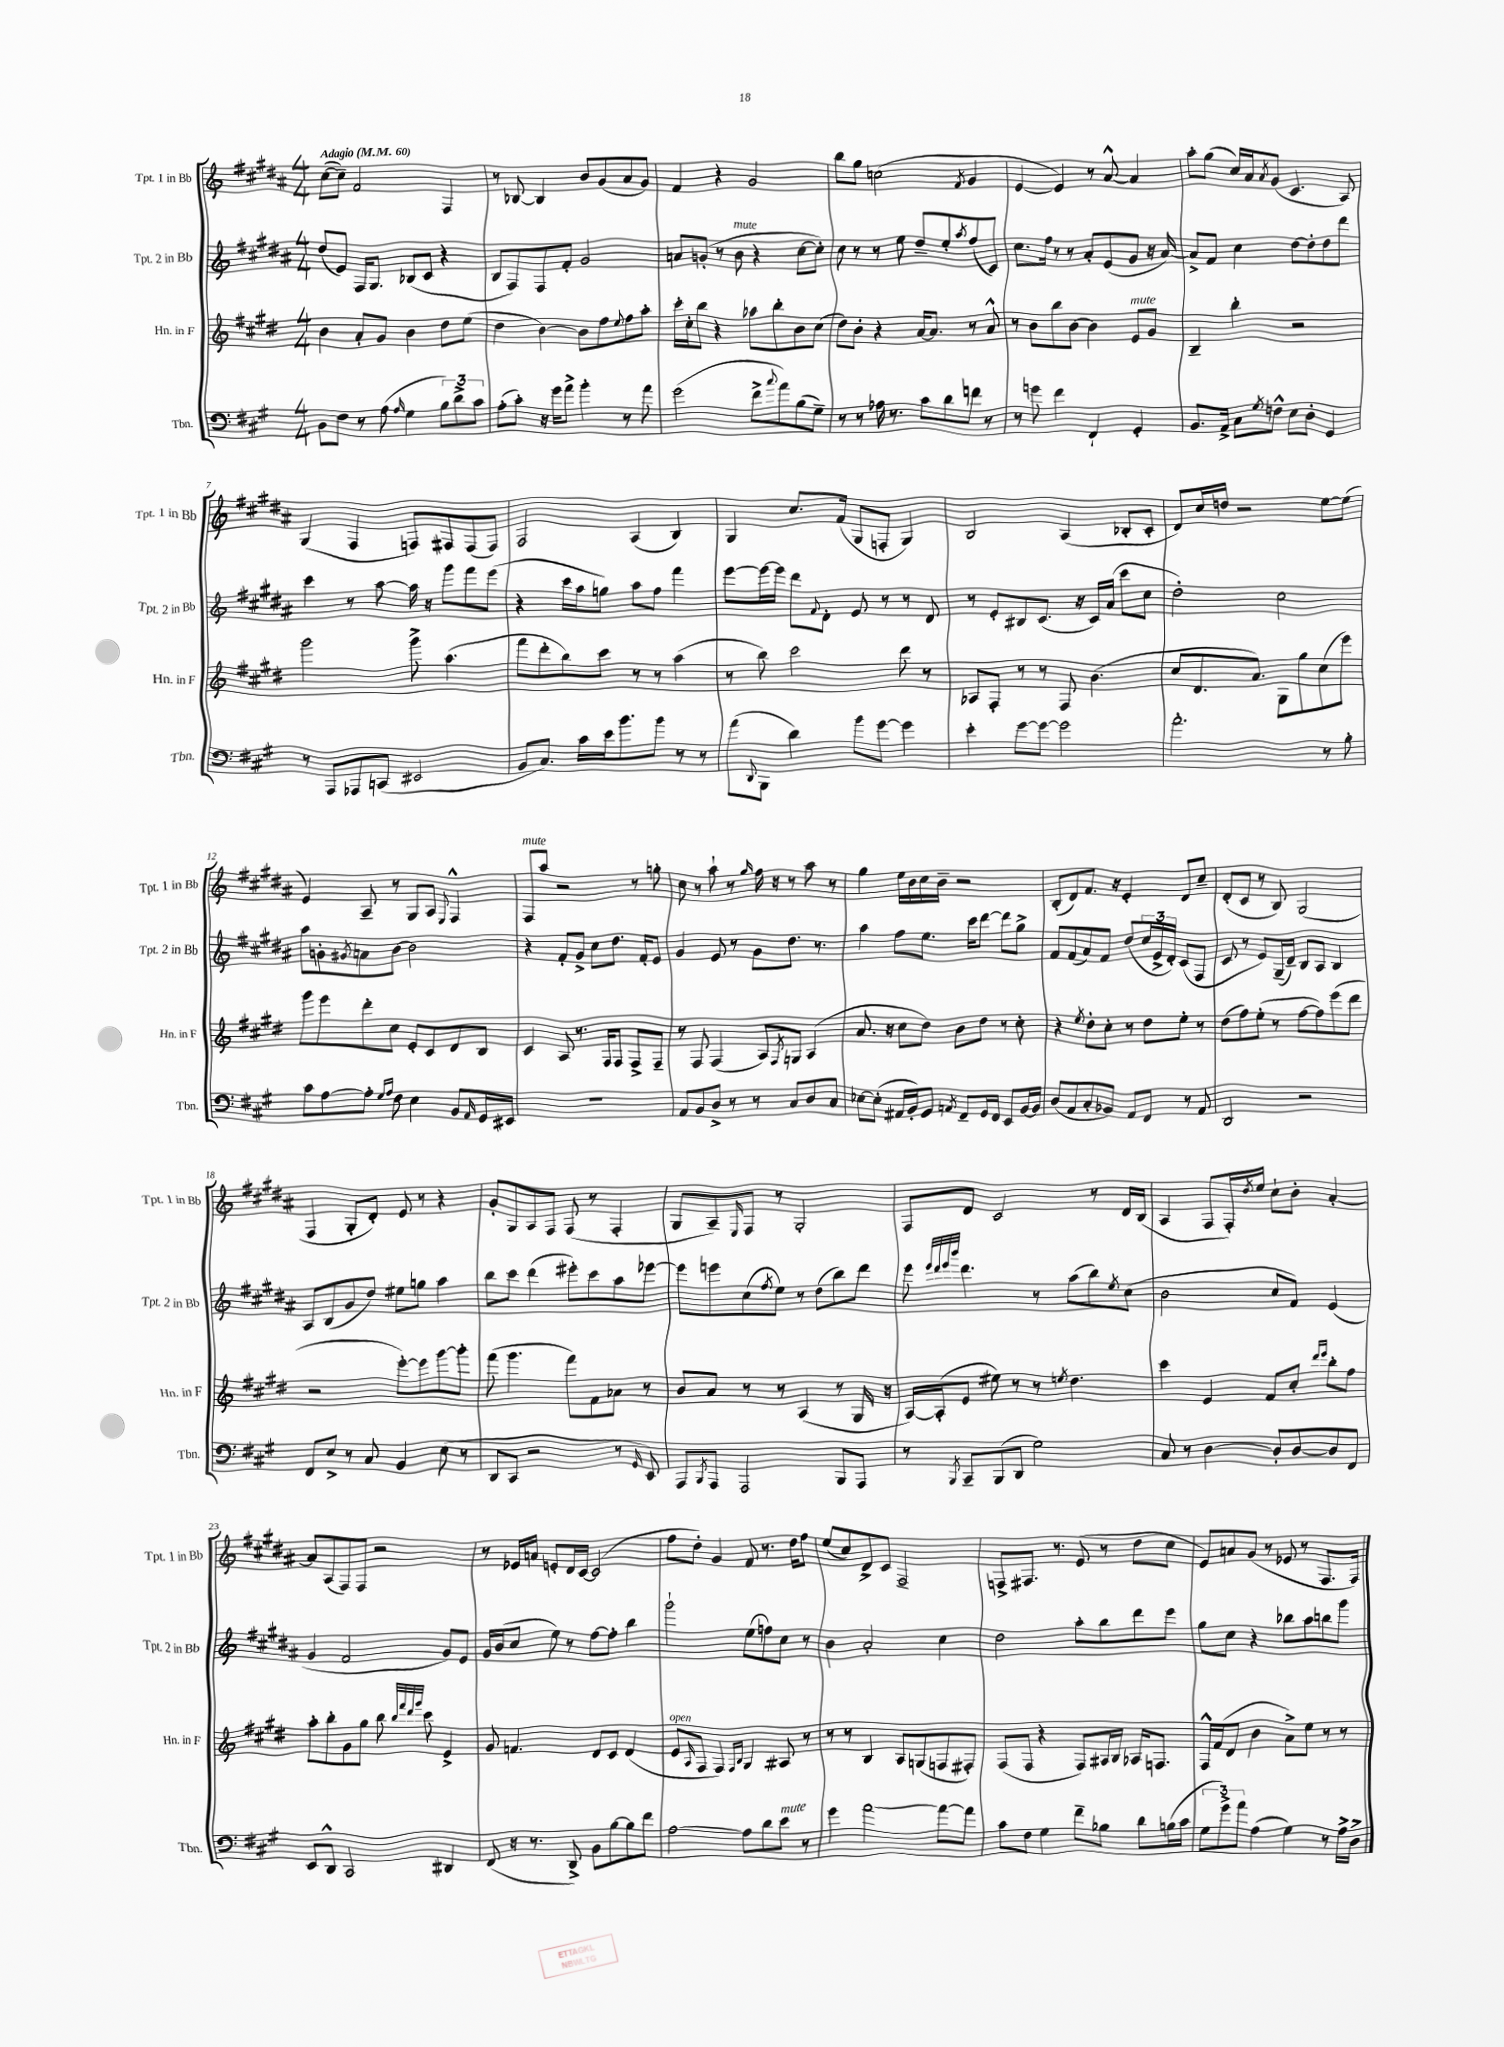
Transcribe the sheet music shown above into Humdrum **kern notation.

**kern	**kern	**kern	**kern
*staff4	*staff3	*staff2	*staff1
*clefF4	*clefG2	*clefG2	*clefG2
*k[f#c#g#]	*k[f#c#g#d#]	*k[f#c#g#d#a#]	*k[f#c#g#d#a#]
*M4/4	*M4/4	*M4/4	*M4/4
*MM60	*MM60	*MM60	*MM60
8BB	4b	(8dd#	([8cc#
8F#	.	8e)	8cc#~])
8r	8a'	16F#	2f#
.	.	8.G#	.
(8A	8g#	.	.
16qqA	.	.	.
4G#	4b	(8B-	.
.	.	8c#	.
12B)	8dd#	4r	4F#
12d^	.	.	.
.	(8ee	.	.
12c#	.	.	.
=	=	=	=
(8A'	4dd#	8B	8r
8c#')	.	8F#)	[8B-
16r	[4b)	8F#	4B-]
16g#	.	.	.
8a^	.	8f#'	.
4b'	8b]	2g#	8b
.	8ff#	.	(8g#
.	8qqee	.	.
8r	8ff#	.	8a#
8a	8aa'	.	8g#)
=	=	=	=
(2g#	16ccc#'	8a	4f#
.	16cc#'	.	.
.	8bb	(8g'	.
.	4r	8r	4r
.	.	8b	.
8f#^	8aa-	4r	2g#
8qqcc#	.	.	.
8a)	8bb'	.	.
(8B	8b	[8cc#	.
8G#~)	(8cc#	8cc#'])	.
=	=	=	=
8r	8dd#)	8cc#	8bb
8r	8b'	8r	8gg#
16A-	4r	8r	(2cc
8.r	.	.	.
.	.	8ee	.
8c#	[16a	8dd#~	.
.	8.a]	.	.
8d	.	8ee'	.
.	.	8qaa#	8qf#
8f	8r	(8ff#	4g#
8r	8a^^	8c#)	.
=	=	=	=
8r	8r	8.cc#	[4e
8g	8b	.	.
.	.	16ff#	.
4f#	8bb	8r	4e])
.	[8b	8r	.
4FF#`	4b]	8a#'	8r
.	.	(8e	[8a#^^
4GG#'	8e	8g#	4a#]
.	8g#	16r	.
.	.	[16a#)	.
=	=	=	=
8.BB	4B~	8a#^]	8aa#'
.	.	8f#	(8gg#
16AA^	.	.	.
8C#	4bb'	4cc#	16cc#)
.	.	.	16a#
8qG#	.	.	8qa#
8F^^	.	.	(8g#
8E	2r	[8dd#	4.c#
8D'	.	8dd#']	.
4GG#	.	8dd#	.
.	.	8ddd#	8A#)
=	=	=	=
8r	2ggg#	4ccc#	(4G#
8AAA	.	.	.
8AAA-	.	8r	4F#
(8CC	.	[8aa#	.
2EE#	8ggg#^	16aa#]	8F)
.	.	16r	.
.	(4.aa	8ggg#	8F#
.	.	8fff#	(8F#
.	.	(8eee	8F#)
=	=	=	=
8BB	8fff#	4r	2F#
8.C#)	8ddd#'	.	.
.	8bb)	16ccc#	.
16c#	.	16aa#	.
16e	8ccc#	8gg)	.
8.b	.	.	.
.	8r	8aa#	(4A#
8b	8r	8ff#	.
8r	(4aa	4fff#	4B)
8r	.	.	.
=	=	=	=
(8a	8r	[8eee	4G#
8qqDD	.	.	.
8BBB	8bb)	16eee_	.
.	.	16eee]	.
4d)	2ccc#	8ddd#	8.cc#
.	.	8qqf#	.
.	.	8d#'	.
.	.	.	(16f#
8b	.	8e	8G#
[8g#	.	8r	8F'
4g#]	8ddd#	8r	4G#)
.	8r	8d#	.
=	=	=	=
4e'	8A-	8r	2B
.	8F#'	8e'	.
[8g#	8r	8B#	.
8g#_	8r	(8.c#	.
2g#]	8F#	.	(4A#
.	.	16r	.
.	(4.b	16c#)	.
.	.	(16a#	.
.	.	8ccc#	8B-'
.	.	8cc#	8c#'
=	=	=	=
2.a'	8cc#	2dd#')	8d#)
.	8.d#	.	16cc#
.	.	.	16dd
.	.	.	2r
.	8.a)	.	.
.	8G#	2cc#	.
.	8gg#	.	.
8r	(8cc#	.	[8ee
8B'	8eee)	.	(8ee]
=	=	=	=
8c#	8ggg#	8aa#	4e)
[8A	8eee	8g'	.
.	.	8qg#	.
8A']	8ddd#'	8a	8A#~
16qqG#	.	.	.
16qqA	.	.	.
8F#	8cc#	[8b	8r
4E	8e'	2b]	8G#
.	8c#	.	8A#
.	.	.	8qqE
8BB	8d#	.	4F#^^
16qqAA	.	.	.
16GG#	8B	.	.
16EE#	.	.	.
=	=	=	=
1r	4c#	4r	8F#
.	.	.	8aa#
.	8A	8f#'	2r
.	8.r	8g#^	.
.	.	8cc#	.
.	16F#	.	.
.	8F#	8.dd#	.
.	8F#^	.	8r
.	.	16f#'	.
.	8F#~	8e	8gg'
=	=	=	=
8AA	8r	4g#	8cc#
8BB	8F#	.	8r
8D^	(4F#	8e	8aa#`
8r	.	8r	8r
.	.	.	16qqgg#
8r	8A)	8g#	16ff#
.	.	.	16r
.	8qF#	.	.
8C#	8G	8.dd#	8r
8D	(4A	.	8aa#
.	.	8.r	.
8C#	.	.	8r
=	=	=	=
[8E-	8.a	4aa#	4gg#
(8E-']	.	.	.
.	16r	.	.
16AA#	8cc#	8ff#	16ee
16BB')	.	.	16b
8GG#	8dd#)	8.ee	16cc#
.	.	.	16b~
8qAA	.	.	.
8FF#~	8b	.	2r
.	.	16ccc#	.
16GG#	8dd#	[8ddd#	.
16FF#	.	.	.
8EE	8r	8ddd#]	.
[16BB	8cc#'	8gg#^	.
16BB]	.	.	.
=	=	=	=
(8D	4r	8f#	(8B'
8AA	.	(8f#	8d#)
.	8qee	.	.
8C#'	8dd#'	8a#)	8.f#
8BB-)	8cc#'	8f#	.
.	.	.	16r
8AA	8r	(8dd#	4e'
8FF#	8dd#	24cc#	.
.	.	24e^	.
.	.	24d#')	.
8r	8ee'	(8c#	8d#
8AA	8r	8F#	8cc#~
=	=	=	=
2DD	(8dd#	8c#	(8d#'
.	8ff#)	8r	8c#
.	(8ee'	8e)	8r
.	8r	(16G#~	8B)
.	.	16d#~)	.
2r	[8ff#	8B	(2G#
.	8ff#])	8A#	.
.	(8eee	4B	.
.	8ddd#	.	.
=	=	=	=
8FF#	2r	8A#	4F#
8E^	.	(8B	.
8r	.	8g#	8G#'
8C#	.	8dd#)	8d#')
4BB	[8eee')	8ee#	8e
.	8eee]	8gg	8r
(8E	[8ggg#	4aa#	4r
8r	8ggg#']	.	.
=	=	=	=
8DD	(8fff#	8bb	8g#'
8CC#	4.ggg#	8ccc#	8G#
2r	.	(4ddd#	8A#
.	.	.	8F#
.	8fff#)	8eee#')	(8F#
.	8f#	8ccc#	8r
8r	8a-	8aa#	4F#'
16qqGG#	.	.	.
8EE)	8r	[8eee-	.
=	=	=	=
8AAA	8b	8eee-]	8G#
8qBBB	.	.	.
8AAA	8a	8eee	8A#~)
.	.	.	16qqE
2AAA	8r	(8cc#	8F#
.	.	8qff#	.
.	8r	8ee)	8r
.	(4A	8r	2G#'
.	.	(8dd#	.
8BBB	8r	8bb)	.
8AAA	16G#	8ddd#	.
.	16r	.	.
=	=	=	=
8r	[16A)	8eee	8F#
.	(16A']	.	.
.	.	32qqeee	.
.	.	32qqddd#	.
.	.	32qqeee	.
8qBBB	.	32qqbbb	.
8CC#~	8e	4.ddd#	8d#
(8BBB	8ee#)	.	2c#
8DD	8r	.	.
2G#)	8r	8r	.
.	8qee	.	.
.	4.dd#	(8aa#	.
.	.	8bb)	8r
.	.	8qee	.
.	.	(8cc#	16d#
.	.	.	(16B
=	=	=	=
8C#	4ccc#	2b	4A#
8r	.	.	.
[4D	4e	.	8F#
.	.	.	16F#')
.	.	.	8qdd#
.	.	.	16ee
8D']	8f#	8cc#	8cc#`
[8D	8cc#'	8f#)	8b'
.	16qqddd#	.	.
.	16qqeee	.	.
8D]	8bb'	(4e	[4a#'
8FF#	8ff#	.	.
=	=	=	=
8EE	8aa'	4g#	8a#]
8DD^^	8bb'	.	(8A#
2CC#	8g#	2f#	8F#)
.	8gg#	.	8F#
.	8bb	.	2r
.	32qqbb	.	.
.	32qqfff#	.	.
.	32qqddd#	.	.
.	32qqggg#	.	.
.	8ccc#	.	.
4DD#	4e^	8g#)	.
.	.	8e	.
=	=	=	=
(8FF#	8g#	16g#	8r
.	.	(16b	.
16r	4.f	8cc#	16e-
8.r	.	.	16a
.	.	8ee)	8e'
8DD^)	.	8r	16d#
.	.	.	[16c#
8BB	8d#	[8ff#	(2c#]
[8B	8c#	8ff#']	.
8B]	(4d#	4bb	.
8f#	.	.	.
=	=	=	=
[2A	8e	2ggg#`	8ff#
.	16qqA	.	.
.	8F#	.	8dd#')
.	4F#)	.	4g#
.	16qqF#	.	.
.	16qqB	.	.
8A]	4G#	(8ee	8f#
8d	.	8ff)	8.r
8e	8A#	8cc#	.
.	.	.	16dd#
8r	8r	8r	8ff#
=	=	=	=
4g#	8r	4b	(8ee
.	8r	.	8cc#)
[2a	4B	2a#'	8d#^
.	.	.	8c#
.	8A	.	2F#~
.	(8G	.	.
8a_	8F	4cc#	.
8a]	8F#')	.	.
=	=	=	=
8c#	(8F#	2dd#	8F^
8F#	8F#	.	8.F#
4G#	4r	.	.
.	.	.	8.r
8f#~	8F#)	8aa#'	(8e
8B-	16A#	8bb	8r
.	16B	.	.
8d	16A-	8ddd#	8dd#
.	8.F	.	.
(16B	.	8eee	8cc#
16c#	.	.	.
=	=	=	=
12G#	16F#^^	8gg#	8e)
.	(16f#	.	.
12g#^)	.	.	.
.	8d#	8cc#	8a
12a	.	.	.
(4A	4b	4r	(8g#
.	.	.	8r
4G#)	8a^)	8bb-	8e-
.	8ee	8aa#	8r
8r	8r	8bb	8.F#
16A^	8r	8ggg#	.
16D^	.	.	16F#)
==	==	==	==
*-	*-	*-	*-
